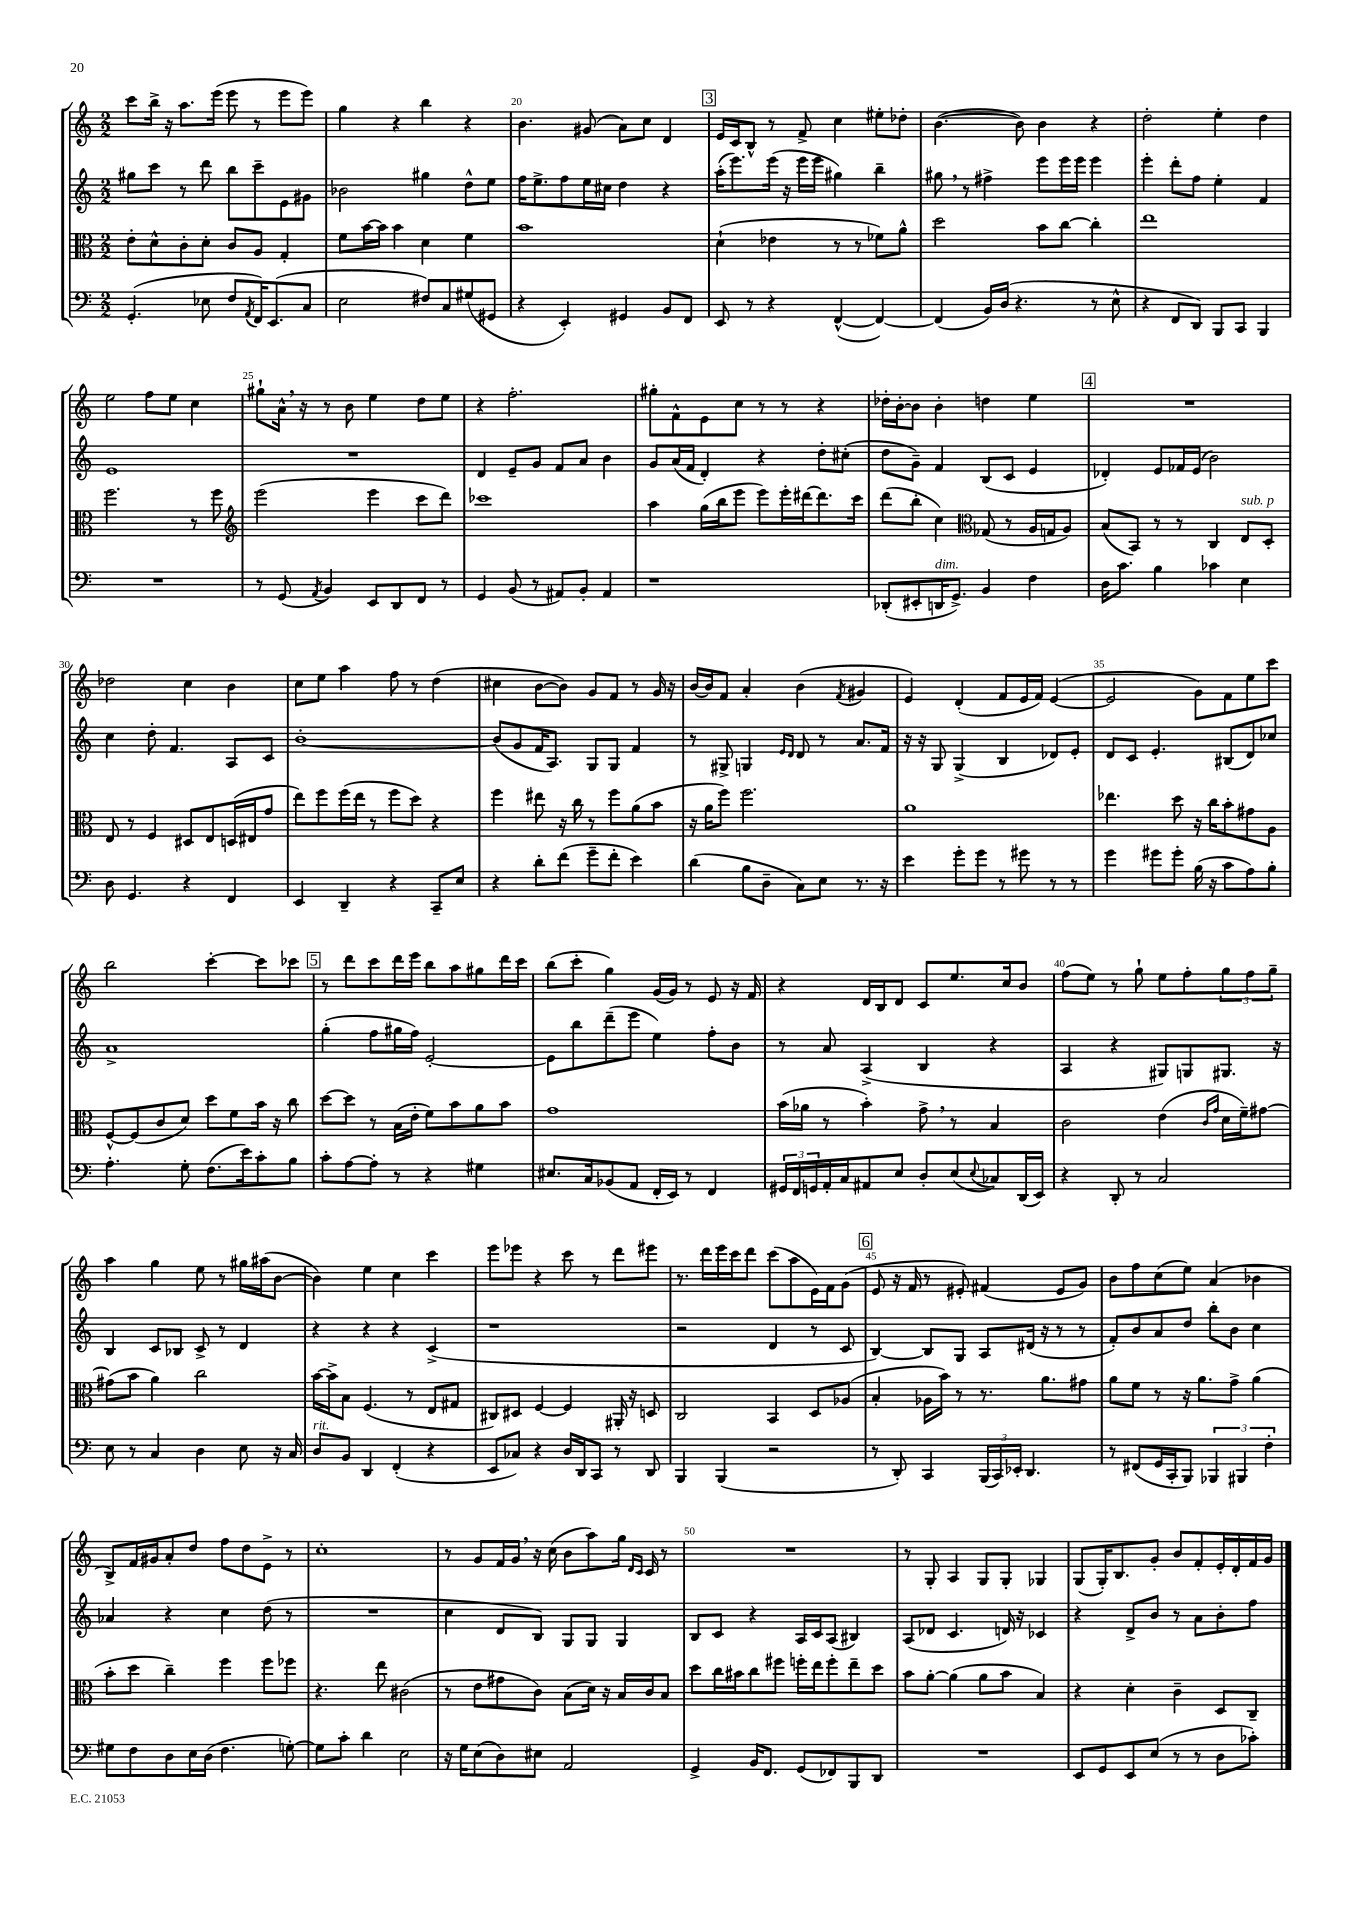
<<
\new StaffGroup <<
\new Staff = "s0" {
    \clef treble \key c \major \numericTimeSignature \time 2/2
    c'''8 b''16-> r16 a''8. e'''16( e'''8 r8 e'''8 e'''8) |
    g''4 r4 b''4 r4 |
    b'4. gis'8( a'8) c''8 d'4 |
    \mark \markup { \box "3" } e'16 c'16 b8-^ r8 f'8-> c''4 eis''8-. des''8-. |
    b'4.~( b'8) b'4 r4 |
    d''2-. e''4-. d''4 |
    e''2 f''8 e''8 c''4 |
    gis''8-! a'16-^ \breathe r16 r8 b'8 e''4 d''8 e''8 |
    r4 f''2.-. |
    gis''8-. f'8-^ e'8 c''8 r8 r8 r4 |
    des''16-. b'16~-. b'8 b'4-. d''4 e''4 |
    \mark \markup { \box "4" } R1 |
    des''2 c''4 b'4 |
    c''8 e''8 a''4 f''8 r8 d''4( |
    cis''4 b'8~ b'8) g'8 f'8 r8 g'16 r16 |
    b'16~ b'16 f'8 a'4-. b'4( \acciaccatura { f'8 } gis'4 |
    e'4) d'4-.( f'8 e'16 f'16) e'4~( |
    e'2 g'8) f'8 e''8 c'''8 |
    b''2 c'''4~-. c'''8 ces'''8 |
    \mark \markup { \box "5" } r8 d'''8 c'''8 d'''16 e'''16 b''8 a''8 gis''8 d'''16 c'''16 |
    b''8( c'''8-. g''4) g'16( g'16) r8 e'8 r16 f'16 |
    r4 d'16 b16 d'8 c'8 e''8. c''16 b'8 |
    f''8( e''8) r8 g''8-! e''8 f''8-. \tuplet 3/2 { g''8 f''8 g''8-- } |
    a''4 g''4 e''8 r8 gis''16 ais''16( b'8~ |
    b'4) e''4 c''4 c'''4 |
    e'''8 ees'''8 r4 c'''8 r8 d'''8 eis'''8 |
    r8. d'''16 e'''16 c'''16 d'''8 c'''8( a''8 e'16) f'16 g'8( |
    \mark \markup { \box "6" } e'8 r16 f'16 r8 eis'8-.) fis'4( eis'8 g'8) |
    b'8 f''8 c''8( e''8) a'4( bes'4 |
    b8->) f'16 gis'16 a'8-. d''8 f''8 d''8 e'8-> r8 |
    c''1-. |
    r8 g'8 f'16 g'16 \breathe r16 c''16( b'8 a''8) g''16 \grace { d'16 c'16 } c'16 r8 |
    R1 |
    r8 g8-. a4 g8 g8-. ges4 |
    g8( g16-.) b8. g'8-. b'8 f'8-. e'16-. d'16-. f'16 g'16 \bar "|." |
}
\new Staff = "s1" {
    \clef treble \key c \major \numericTimeSignature \time 2/2
    gis''8 c'''8 r8 d'''8 b''8 c'''8-- e'8 gis'8 |
    bes'2 gis''4 d''8-^ e''8 |
    f''16 e''8.-> f''8 e''16 cis''16 d''4 r4 |
    \mark \markup { \box "3" } a''16-.( e'''8.) e'''16( r16 e'''16 e'''16 gis''4) b''4-- |
    gis''8 \breathe r8 fis''4-> e'''8 e'''16 e'''16 e'''4 |
    e'''4-. d'''8-. f''8 e''4-. f'4 |
    e'1 |
    R1 |
    d'4 e'8-- g'8 f'8 a'8 b'4 |
    g'8 a'16( f'16 d'4-.) r4 d''8-. cis''8-.( |
    d''8 g'8--) f'4 b8( c'8 e'4 |
    \mark \markup { \box "4" } des'4-.) e'8 fes'16 e'16( b'2) |
    c''4 d''8-. f'4. a8 c'8 |
    b'1~-. |
    b'8( g'8 f'16 a8.) g8 g8 f'4 |
    r8 gis8-> g4 \grace { e'16 d'16 } d'8 r8 a'8. f'16 |
    r16 r16 g8 g4->( b4 des'8) e'8-. |
    d'8 c'8 e'4.-. bis8( d'8) ces''8 |
    a'1-> |
    \mark \markup { \box "5" } g''4-.( f''8 gis''16 f''16) e'2~-. |
    e'8 b''8 d'''8--( e'''8 e''4) f''8-. b'8 |
    r8 a'8 a4->( b4 r4 |
    a4 r4 gis8) g8 gis8. r16 |
    b4 c'8 bes8 c'8-> r8 d'4 |
    r4 r4 r4 c'4->( |
    r1 |
    r2 d'4 r8 c'8 |
    \mark \markup { \box "6" } b4~) b8 g8 a8 dis'16( r16 r8 r8 |
    f'8-.) b'8 a'8 d''8 b''8-. b'8 c''4 |
    aes'4 r4 c''4 d''8( r8 |
    R1 |
    c''4 d'8 b8) g8 g8 g4 |
    b8 c'8 r4 a16 c'16 a8( bis4) |
    a8( des'8 c'4. d'16) r16 ces'4 |
    r4 d'8-> b'8 r8 a'8 b'8-. f''8 \bar "|." |
}
\new Staff = "s2" {
    \clef alto \key c \major \numericTimeSignature \time 2/2
    e'8-. d'8-^ c'8-. d'8-. c'8 a8 g4-. |
    f'8 b'16~ b'16 b'4 d'4 f'4 |
    b'1 |
    \mark \markup { \box "3" } d'4-!( ees'4 r8 r8 fes'8) a'8-^ |
    d''2 b'8 c''8~ c''4-. |
    e''1 |
    f''2. r8 f''8 |
    \clef treble e'''2( e'''4 c'''8 d'''8) |
    ces'''1 |
    a''4 g''16( b''16 e'''8 e'''8) e'''16-. dis'''16~ dis'''8. c'''16 |
    d'''8( b''8-. c''4) \clef alto ges8( r8 a16 g16 a8) |
    \mark \markup { \box "4" } b8( b,8) r8 r8 c4 e8^\markup { \italic "sub. p" } d8-. |
    e8 r8 f4 dis8 e8 d16( eis16 g'8 |
    e''8) f''8 f''16( e''16 r8 f''8 d''8) r4 |
    f''4 eis''8 r16 c''16 r8 f''8 a'8( b'8 |
    r16 a'16 f''8) f''2. |
    a'1 |
    ees''4. d''8 r16 c''16 b'8-. gis'8 a8 |
    f8~-^ f8( c'8 d'8) d''8 f'8 b'16 r16 c''8 |
    \mark \markup { \box "5" } d''8~ d''8 r8 b16( e'16-. f'8) b'8 a'8 b'8 |
    g'1 |
    b'16( aes'16 r8 b'4-.) g'8-> \breathe r8 b4 |
    c'2 e'4( \grace { c'16 g'16 } d'16 f'16--) gis'8~ |
    gis'8( b'8 a'4) c''2 |
    b'16~ b'16-> b8 f4.( r8 e8 gis8 |
    cis8) dis8 f4~ f4 ais,16-. r16 d8 |
    c2 b,4 d8 aes8( |
    \mark \markup { \box "6" } b4-. aes16 b'16) r8 r8. a'8. gis'8 |
    a'8 f'8 r8 r16 a'8. g'8-> a'4( |
    b'8-. d''8 c''4--) f''4 f''8 fes''8 |
    r4. e''8 cis'2( |
    r8 e'8 gis'8 c'8) b8( d'16) r16 b16 c'16 b8 |
    d''8 c''16 bis'16 c''8 fis''8 f''16-. e''16 f''8-. e''8-- d''8 |
    b'8 a'8~-. a'4( a'8 b'8 b4) |
    r4 d'4-. c'4-- d8 c8-- \bar "|." |
}
\new Staff = "s3" {
    \clef bass \key c \major \numericTimeSignature \time 2/2
    g,4.-.( ees8 f8 \acciaccatura { a,8 } f,16) e,8.( c8 |
    e2 fis8) c8 gis8( gis,8 |
    r4 e,4-.) gis,4 b,8 f,8 |
    \mark \markup { \box "3" } e,8 r8 r4 f,4~-^( f,4~) |
    f,4( b,16) d16( r4. r8 e8-^ |
    r4 f,8 d,8) b,,8 c,8 b,,4 |
    R1 |
    r8 g,8( \acciaccatura { a,8 } b,4) e,8 d,8 f,8 r8 |
    g,4 b,8( r8 ais,8) b,8-. ais,4 |
    r1 |
    des,8-.( eis,8-. d,16^\markup { \italic "dim." } g,8.->) b,4 f4 |
    \mark \markup { \box "4" } d16 c'8. b4 ces'4 e4 |
    d8 g,4. r4 f,4 |
    e,4 d,4-- r4 c,8-- e8 |
    r4 d'8-. f'8( g'8-- f'8-. e'4) |
    d'4( b8 d8-- c8) e8 r8. r16 |
    e'4 g'8-. g'8 r8 gis'8 r8 r8 |
    g'4 gis'8 gis'8-. b16( r16 c'8 a8) b8-. |
    a4.-. g8-. f8.( e'16) c'8-. b8 |
    \mark \markup { \box "5" } c'8-. a8~ a8-. r8 r4 gis4 |
    eis8. c16 bes,8( a,8 f,16-. e,16) r8 f,4 |
    \tuplet 3/2 { gis,16 f,16 g,16 } a,16-. c16 ais,8 e8 d8-. e8( \appoggiatura { e8 } ces8) d,16( e,16) |
    r4 d,8-. r8 c2 |
    e8 r8 c4 d4 e8 r16 c16 |
    d8^\markup { \italic "rit." } b,8 d,4 f,4-.( r4 |
    e,8 ces8) r4 d16 d,16 c,8 r8 d,8 |
    b,,4 b,,4( r2 |
    \mark \markup { \box "6" } r8 d,8-.) c,4 \tuplet 3/2 { b,,16( c,16) ees,16-. } d,4. |
    r8 fis,8( g,16 c,16-. b,,8) \tuplet 3/2 { bes,,4 bis,,4 f4-. } |
    gis8 f8 d8 e16 d16( f4. g8~-.) |
    g8 c'8-. d'4 e2 |
    r16 g16 e8( d8) eis8 a,2 |
    g,4-> b,16 f,8. g,8( fes,8) b,,8 d,8 |
    R1 |
    e,8 g,8 e,8 e8( r8 r8 d8 ces'8-.) \bar "|." |
}
>>
>>
\layout { \context { \Score currentBarNumber = #18 \override BarNumber.break-visibility = ##(#f #t #t) barNumberVisibility = #(every-nth-bar-number-visible 5) } }
